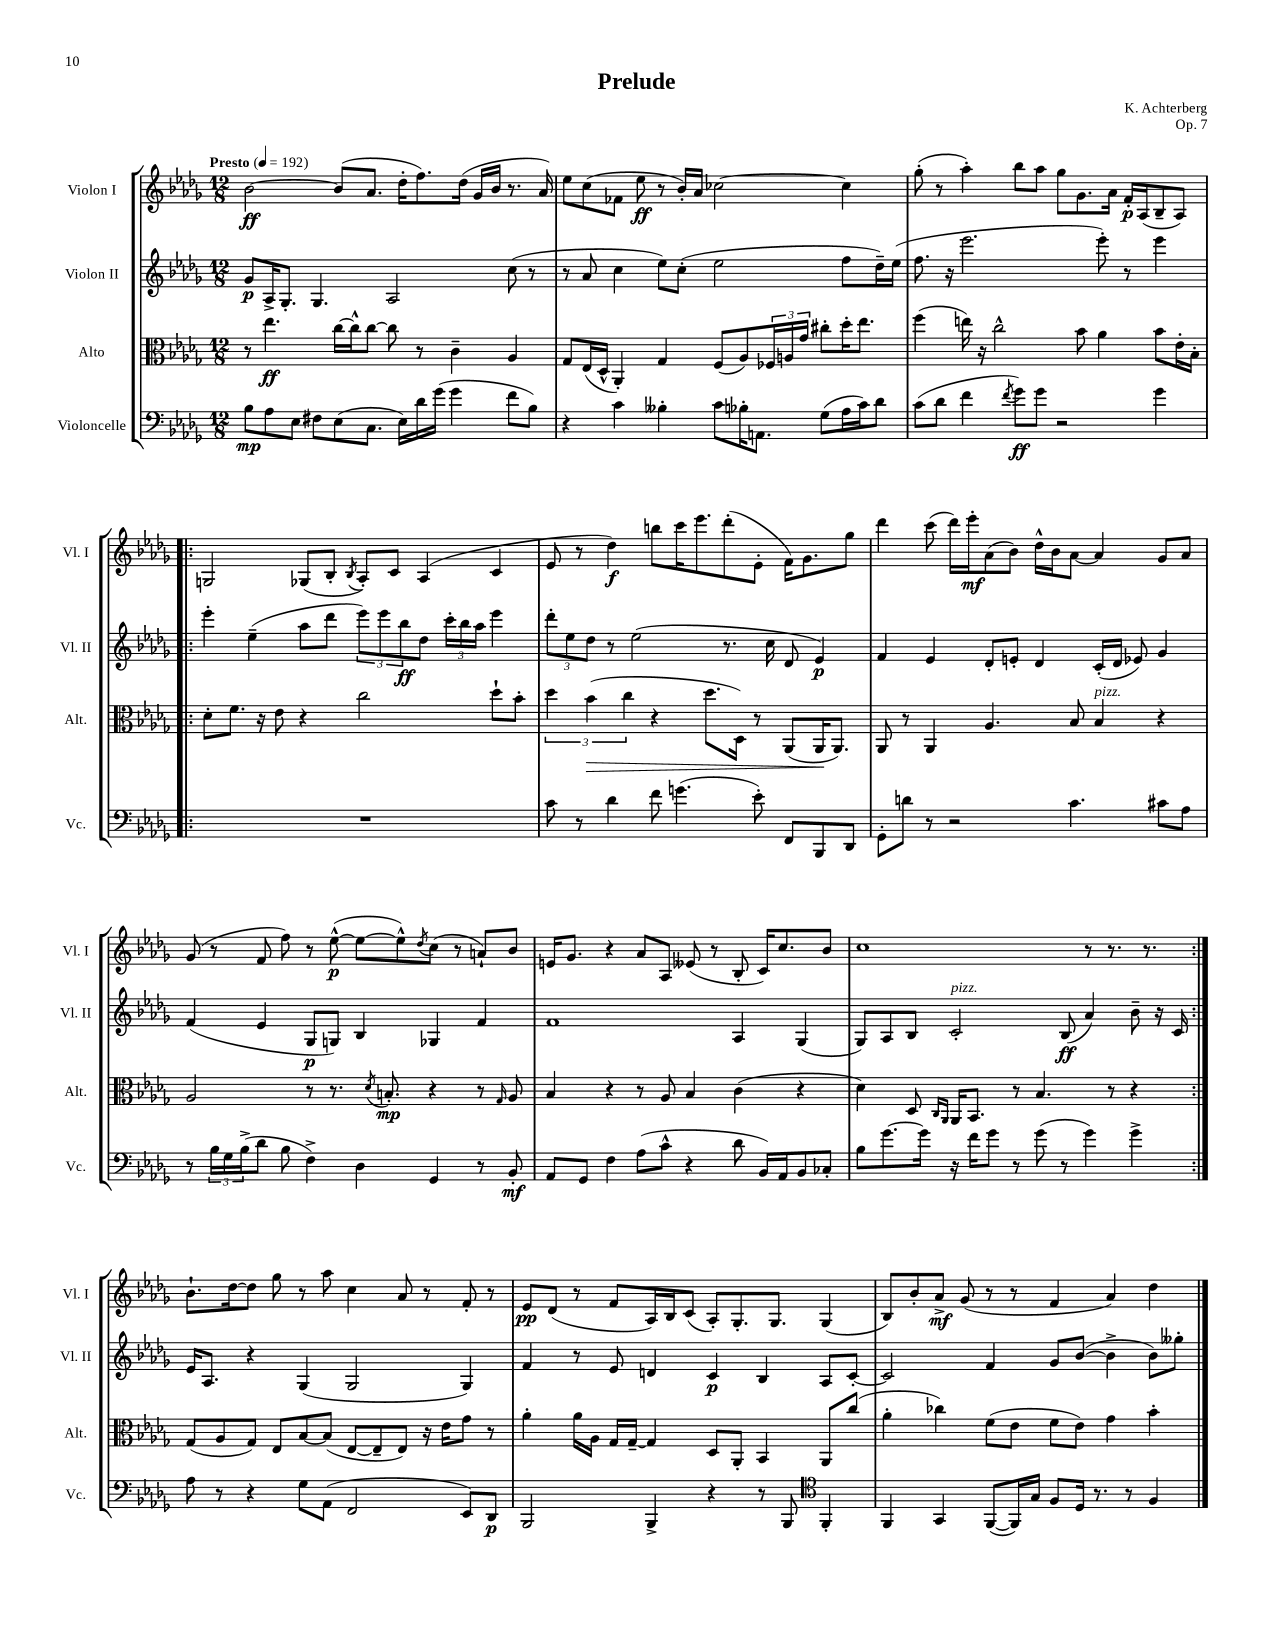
\header { title = "Prelude" composer = "K. Achterberg" opus = "Op. 7" }
<<
\new StaffGroup <<
\new Staff = "s0" \with { instrumentName = "Violon I" shortInstrumentName = "Vl. I" } {
    \clef treble \key des \major \numericTimeSignature \time 12/8 \tempo "Presto" 4 = 192
    bes'2~\ff bes'8( aes'8. des''16-. f''8.) des''16( ges'16 bes'16 r8. aes'16) |
    ees''8 c''8( fes'8 ees''8\ff r8 bes'16-.) aes'16 ces''2~ ces''4 |
    ges''8-.( r8 aes''4-.) bes''8 aes''8 ges''8 ges'8. aes'16 f'16-.\p aes16( bes8-- aes8) |
    \repeat volta 2 { g2 ges8( bes8-. \acciaccatura { bes8 } aes8-.) c'8 aes4( c'4 |
    ees'8 r8 des''4\f) b''8 c'''16 ees'''8. des'''8-.( ees'8-. f'16) ges'8. ges''8 |
    des'''4 c'''8( des'''16) ees'''16-.\mf aes'8( bes'8) des''16-^ bes'16 aes'8~ aes'4 ges'8 aes'8 |
    ges'8( r8 f'8 f''8) r8 ees''8~-^\p( ees''8~ ees''8-^) \acciaccatura { des''8 } c''8( r8 a'8-!) bes'8 |
    e'16 ges'8. r4 aes'8 aes8 eeses'8( r8 bes8-. c'16) c''8. bes'8 |
    c''1 r8 r8. r8. | }
    bes'8.-! des''16~ des''8 ges''8 r8 aes''8 c''4 aes'8 r8 f'8-. r8 |
    ees'8\pp des'8( r8 f'8 aes16) bes16 c'8( aes8-.) ges8.-. ges8. ges4( |
    bes8) bes'8-. aes'8->\mf ges'8( r8 r8 f'4 aes'4) des''4 \bar "|." |
}
\new Staff = "s1" \with { instrumentName = "Violon II" shortInstrumentName = "Vl. II" } {
    \clef treble \key des \major \numericTimeSignature \time 12/8
    ges'8\p aes16-> ges8.-. ges4. aes2 c''8( r8 |
    r8 aes'8 c''4 ees''8) c''8-.( ees''2 f''8 des''16--) ees''16( |
    f''8. r16 ees'''2. ees'''8-.) r8 ees'''4 |
    \repeat volta 2 { ees'''4-. ees''4--( aes''8 des'''8 \tuplet 3/2 { ees'''8) ees'''8 bes''8\ff } des''8 \tuplet 3/2 { c'''16-. bes''16 aes''16 } ees'''4 |
    \tuplet 3/2 { des'''8-. ees''8 des''8 } r8 ees''2( r8. c''16 des'8 ees'4\p) |
    f'4 ees'4 des'8-. e'8-. des'4 c'16-.( des'16 ees'8) ges'4 |
    f'4( ees'4 ges8\p g8) bes4 ges4 f'4 |
    f'1 aes4 ges4( |
    ges8) aes8 bes8 c'2-.^\markup { \italic "pizz." } bes8\ff( aes'4) bes'8-- r16 c'16 | }
    ees'16 aes8. r4 ges4( ges2 ges4) |
    f'4 r8 ees'8 d'4 c'4\p bes4 aes8 c'8~-. |
    c'2 f'4 ges'8 bes'8~( bes'4-> bes'8) geses''8-. \bar "|." |
}
\new Staff = "s2" \with { instrumentName = "Alto" shortInstrumentName = "Alt." } {
    \clef alto \key des \major \numericTimeSignature \time 12/8
    r8 ees''4.\ff c''16~ c''16-^ c''8~ c''8 r8 c'4-- aes4 |
    ges8 ees16( des16-^ aes,4-.) ges4 f8( aes8) \tuplet 3/2 { fes16 a16 ges'16 } cis''8-. des''16-. ees''8. |
    f''4( e''16) r16 c''2-^ bes'8 aes'4 bes'8 ees'16-. bes16-. |
    \repeat volta 2 { des'8-. f'8. r16 ees'8 r4 c''2 des''8-! bes'8-. |
    \tuplet 3/2 { des''4 bes'4\>( c''4 } r4 des''8. des16) r8 aes,8( aes,16\! aes,8.) |
    aes,8 r8 aes,4 aes4. bes8 bes4^\markup { \italic "pizz." } r4 |
    aes2 r8 r8. \acciaccatura { des'8 } b8.-.\mp r4 r8 \grace { ges16 } aes8 |
    bes4 r4 r8 aes8 bes4 c'4( r4 |
    des'4) des8 \grace { c16 aes,16 } aes,16 bes,8. r8 bes4. r8 r4 | }
    ges8( aes8 ges8) ees8 bes8~ bes8( ees8~ ees8-- ees8) r16 ees'16 ges'8 r8 |
    aes'4-. aes'16 aes16 ges16 ges16~-- ges4 des8 aes,8-. bes,4 aes,8 c''8( |
    aes'4-. ces''4) f'8( ees'8 f'8 ees'8) ges'4 bes'4-. \bar "|." |
}
\new Staff = "s3" \with { instrumentName = "Violoncelle" shortInstrumentName = "Vc." } {
    \clef bass \key des \major \numericTimeSignature \time 12/8
    bes8\mp aes8 ees8 fis8 ees8( c8. ees16) des'16 ges'16( ges'4 f'8 bes8) |
    r4 c'4 beses4-. c'8 bes16-. a,8. ges8( aes16 c'16) des'8 |
    c'8( des'8 f'4 \acciaccatura { f'8 } ges'8\ff) ges'8 r2 ges'4 |
    \repeat volta 2 { R1. |
    c'8 r8 des'4 f'8 g'4.( ees'8-.) f,8 bes,,8 des,8 |
    ges,8-. d'8 r8 r2 c'4. cis'8 aes8 |
    r8 \tuplet 3/2 { bes16 ges16 bes16->( } des'8 bes8 f4->) des4 ges,4 r8 bes,8-.\mf |
    aes,8 ges,8 f4 aes8( c'8-^ r4 des'8 bes,16) aes,16 bes,8 ces8-. |
    bes8 ges'8.~ ges'16 r16 f'16 ges'8 r8 ges'8( r8 ges'4) ges'4-> | }
    aes8 r8 r4 ges8 aes,8( f,2 ees,8) des,8\p |
    bes,,2 bes,,4-> r4 r8 bes,,8 \clef tenor f,4-. |
    f,4 ges,4 f,8~( f,16) ges16 f8 des16 r8. r8 f4 \bar "|." |
}
>>
>>
\layout { \context { \Score \remove "Bar_number_engraver" } }
